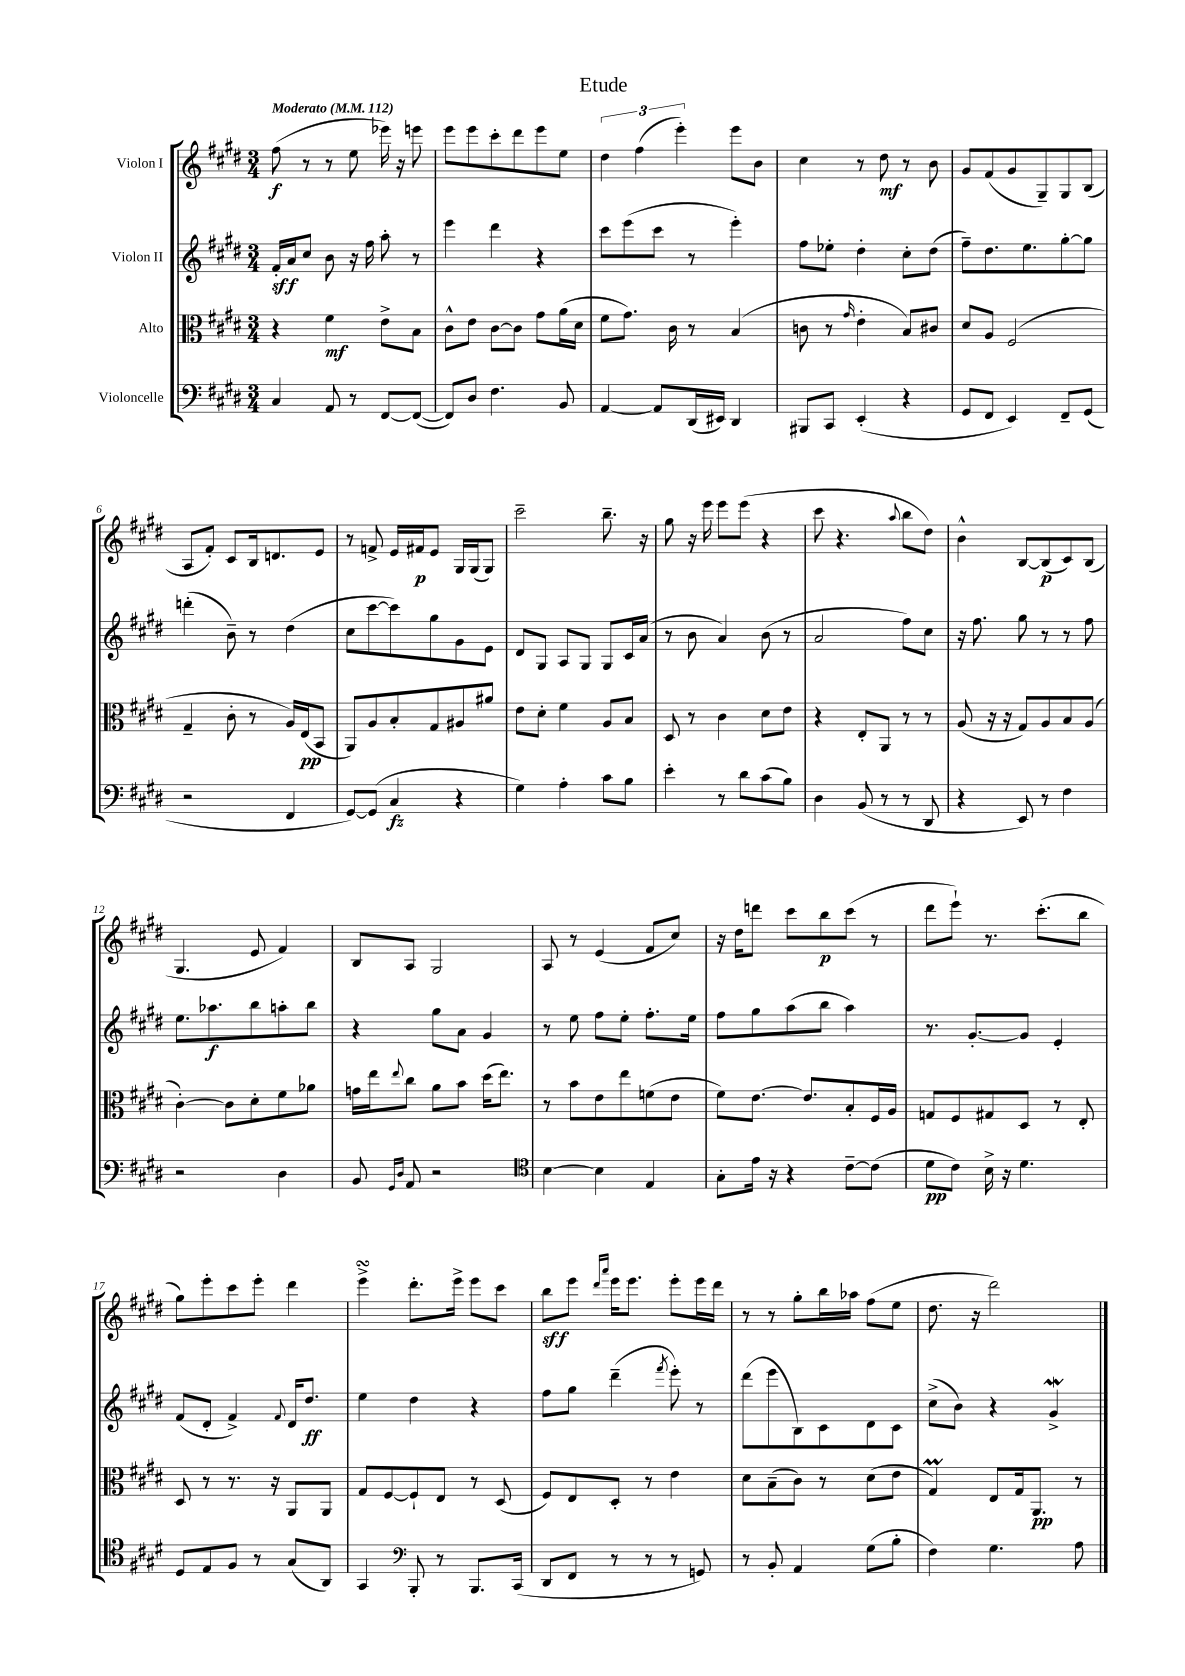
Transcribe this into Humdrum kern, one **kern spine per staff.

**kern	**dynam	**kern	**dynam	**kern	**dynam	**kern	**dynam
*part4	*part4	*part3	*part3	*part2	*part2	*part1	*part1
*staff4	*staff4	*staff3	*staff3	*staff2	*staff2	*staff1	*staff1
*I"Violoncelle	*	*I"Alto	*	*I"Violon II	*	*I"Violon I	*
*clefF4	*	*clefC3	*	*clefG2	*	*clefG2	*
*k[f#c#g#d#]	*	*k[f#c#g#d#]	*	*k[f#c#g#d#]	*	*k[f#c#g#d#]	*
*M3/4	*	*M3/4	*	*M3/4	*	*M3/4	*
*MM112	*	*MM112	*	*MM112	*	*MM112	*
=1	=1	=1	=1	=1	=1	=1	=1
!	!	!	!	!	!	!LO:TX:a:B:t=Moderato	!
4C#/	.	4r	.	16f#'/LL	sff	(8ff#\	f
.	.	.	.	16a/J	.	.	.
.	.	.	.	8cc#/J	.	8r	.
8AA/	.	4f#\	mf	8b\	.	8r	.
8r	.	.	.	16r	.	8ee\	.
.	.	.	.	16ff#\	.	.	.
[8FF#/L	.	8e^\L	.	8aa'\	.	16eee-X\)	.
.	.	.	.	.	.	16r	.
(8FF#/J_	.	8B\J	.	8r	.	8eeen\	.
=2	=2	=2	=2	=2	=2	=2	=2
8FF#/L])	.	8c#^^\L	.	4eee\	.	8eee\L	.
8D#/J	.	8e\J	.	.	.	8eee\	.
4.F#\	.	[8c#\L	.	4ddd#\	.	8ccc#'\	.
.	.	8c#\J]	.	.	.	8ddd#\	.
.	.	8g#\L	.	4r	.	8eee\	.
8BB/	.	(16a\L	.	.	.	8ee\J	.
.	.	16d#\JJ	.	.	.	.	.
=3	=3	=3	=3	=3	=3	=3	=3
[4AA/	.	8f#\L	.	8ccc#\L	.	6dd#\	.
.	.	8.g#\J)	.	(8eee\	.	.	.
.	.	.	.	.	.	(6ff#\	.
8AA/L]	.	.	.	8ccc#\J	.	.	.
.	.	16c#\	.	.	.	.	.
.	.	.	.	.	.	6eee'\)	.
(16DD#/L	.	8r	.	8r	.	.	.
16EE#X/JJ)	.	.	.	.	.	.	.
4DD#/	.	(4B/	.	4eee'\)	.	8eee\L	.
.	.	.	.	.	.	8b\J	.
=4	=4	=4	=4	=4	=4	=4	=4
8BBB#X/L	.	8cn\	.	8ff#\L	.	4cc#\	.
8CC#/J	.	8r	.	8ee-X'\J	.	.	.
.	.	16qqg#/	.	.	.	.	.
(4EE'/	.	4e'\	.	4dd#'\	.	8r	.
.	.	.	.	.	.	8dd#\	mf
4r	.	8B/L)	.	8cc#'\L	.	8r	.
.	.	8c#X/J	.	(8dd#\J	.	8b\	.
=5	=5	=5	=5	=5	=5	=5	=5
8GG#/L	.	8d#/L	.	8ff#~\L)	.	8g#/L	.
8FF#/J	.	8A/J	.	8.dd#\	.	(8f#/	.
4EE/)	.	(2F#/	.	.	.	8g#/	.
.	.	.	.	8.ee\	.	.	.
.	.	.	.	.	.	8G#~/)	.
8FF#~/L	.	.	.	[8gg#'\	.	8G#/	.
(8GG#/J	.	.	.	8gg#\J]	.	(8B/J	.
!!LO:LB:g=z
=6	=6	=6	=6	=6	=6	=6	=6
2r	.	4G#~/	.	(4dddn'\	.	8A/L	.
.	.	.	.	.	.	8f#'/J)	.
.	.	8c#'\	.	8b~\)	.	8c#/L	.
.	.	8r	.	8r	.	16B/k	.
.	.	.	.	.	.	8.dn/	.
4FF#/	.	16A/LL)	.	(4dd#\	.	.	.
.	.	(16E/J	pp	.	.	.	.
.	.	8BB/J	.	.	.	8e/J	.
=7	=7	=7	=7	=7	=7	=7	=7
[8GG#/L)	.	8AA/L)	.	8cc#\L	.	8r	.
(8GG#/J]	.	8A/	.	[8ccc#\	.	8fn^/	.
4C#/	fz	8B'/	.	8ccc#\])	.	16e/LL	.
.	.	.	.	.	.	16f#X/J	p
.	.	8G#/	.	8gg#\	.	8e/J	.
4r	.	8A#X/	.	8g#\	.	16G#/LL	.
.	.	.	.	.	.	(16G#/J	.
.	.	8a#X/J	.	8e\J	.	8G#/J)	.
=8	=8	=8	=8	=8	=8	=8	=8
4G#\)	.	8e\L	.	8d#/L	.	2ccc#~\	.
.	.	8d#'\J	.	8G#/J	.	.	.
4A'\	.	4f#\	.	8A/L	.	.	.
.	.	.	.	8G#/J	.	.	.
8c#\L	.	8A/L	.	8G#/L	.	8.bb~\	.
8B\J	.	8B/J	.	16c#/L	.	.	.
.	.	.	.	(16a/JJ	.	16r	.
=9	=9	=9	=9	=9	=9	=9	=9
4e'\	.	8D#/	.	8r	.	8gg#\	.
.	.	8r	.	8b\	.	16r	.
.	.	.	.	.	.	16eee\	.
8r	.	4c#\	.	4a/)	.	8eee\L	.
8d#\L	.	.	.	.	.	(8eee\J	.
(8c#\	.	8d#\L	.	(8b\	.	4r	.
8B\J)	.	8e\J	.	8r	.	.	.
=10	=10	=10	=10	=10	=10	=10	=10
4D#\	.	4r	.	2a/	.	8ccc#\	.
.	.	.	.	.	.	4.r	.
(8BB/	.	8E'/L	.	.	.	.	.
8r	.	8AA/J	.	.	.	.	.
.	.	.	.	.	.	8qqaa/	.
8r	.	8r	.	8ff#\L)	.	8bb\L	.
8DD#/	.	8r	.	8cc#\J	.	8dd#\J)	.
=11	=11	=11	=11	=11	=11	=11	=11
4r	.	(8A/	.	16r	.	4b^^\	.
.	.	.	.	8.ff#\	.	.	.
.	.	16r	.	.	.	.	.
.	.	16r	.	.	.	.	.
8EE/)	.	8G#/L)	.	8gg#\	.	[8B/L	.
8r	.	8A/	.	8r	.	(8B/]	p
4F#\	.	8B/	.	8r	.	8c#/)	.
.	.	(8A/J	.	8ff#\	.	(8B/J	.
!!LO:LB:g=z
=12	=12	=12	=12	=12	=12	=12	=12
2r	.	[4c#'\)	.	8.ee\L	.	4.G#/	.
.	.	.	.	8.aa-X\	f	.	.
.	.	8c#\L]	.	.	.	.	.
.	.	8d#'\	.	8bb\	.	8e/	.
4D#\	.	8f#\	.	8aan'\	.	4f#/)	.
.	.	8a-X\J	.	8bb\J	.	.	.
=13	=13	=13	=13	=13	=13	=13	=13
8BB/	.	16gn\LL	.	4r	.	8B/L	.
.	.	16ee\J	.	.	.	.	.
16qqGG#/LL	.	.	.	.	.	.	.
16qqD#/JJ	.	8qqee/	.	.	.	.	.
8AA/	.	8cc#\J	.	.	.	8A/J	.
2r	.	8a\L	.	8gg#\L	.	2G#/	.
.	.	8b\J	.	8a\J	.	.	.
.	.	(16dd#\KL	.	4g#/	.	.	.
.	.	8.ee\J)	.	.	.	.	.
=14	=14	=14	=14	=14	=14	=14	=14
*clefC4	*	*	*	*	*	*	*
[4B\	.	8r	.	8r	.	8A/	.
.	.	8b\L	.	8ee\	.	8r	.
4B\]	.	8e\	.	8ff#\L	.	(4e/	.
.	.	8ee\	.	8ee'\J	.	.	.
4E/	.	(8fn\	.	8.ff#'\L	.	8f#/L	.
.	.	8e\J	.	.	.	8cc#/J)	.
.	.	.	.	16ee\Jk	.	.	.
=15	=15	=15	=15	=15	=15	=15	=15
8G#'\L	.	8f#\L)	.	8ff#\L	.	16r	.
.	.	.	.	.	.	16dd#\KL	.
16e\Jk	.	[8.e\J	.	8gg#\	.	8dddn\J	.
16r	.	.	.	.	.	.	.
4r	.	.	.	(8aa\	.	8ccc#\L	.
.	.	8.e/L]	.	.	.	.	.
.	.	.	.	8bb\J	.	8bb\	p
[8c#~\L	.	8B'/	.	4aa\)	.	(8ccc#\J	.
(8c#\J]	.	16F#/L	.	.	.	8r	.
.	.	16A/JJ	.	.	.	.	.
=16	=16	=16	=16	=16	=16	=16	=16
8d#\L	pp	8Gn/L	.	8.r	.	8ddd#\L	.
8c#\J)	.	8F#/	.	.	.	8eee`\J)	.
.	.	.	.	[8.g#'/L	.	.	.
16B^\	.	8G#X/	.	.	.	8.r	.
16r	.	.	.	.	.	.	.
4.d#\	.	8D#/J	.	8g#/J]	.	.	.
.	.	.	.	.	.	(8.ccc#'\L	.
.	.	8r	.	4e'/	.	.	.
.	.	8E'/	.	.	.	8bb\J	.
!!LO:LB:g=z
=17	=17	=17	=17	=17	=17	=17	=17
8D#/L	.	8D#/	.	(8f#/L	.	8gg#\L)	.
8E/	.	8r	.	8d#'/J	.	8eee'\	.
8F#/J	.	8.r	.	4f#^/)	.	8ccc#\	.
8r	.	.	.	.	.	8eee'\J	.
.	.	16r	.	.	.	.	.
.	.	.	.	8qqf#/	.	.	.
(8G#/L	.	8AA/L	.	16d#/KL	.	4ddd#\	.
.	.	.	.	8.dd#/J	ff	.	.
8AA/J)	.	8AA/J	.	.	.	.	.
=18	=18	=18	=18	=18	=18	=18	=18
4GG#/	.	8G#/L	.	4ee\	.	4eeesSSs^\	.
.	.	[8F#/	.	.	.	.	.
*clefF4	*	*	*	*	*	*	*
8BBB'/	.	8F#`/]	.	4dd#\	.	8.ddd#'\L	.
8r	.	8E/J	.	.	.	.	.
.	.	.	.	.	.	16eee^\Jk	.
8.BBB/L	.	8r	.	4r	.	8eee\L	.
.	.	(8D#/	.	.	.	8ccc#\J	.
(16CC#/Jk	.	.	.	.	.	.	.
=19	=19	=19	=19	=19	=19	=19	=19
8DD#/L	.	8F#/L)	.	8ff#\L	.	8bb\L	sff
8FF#/J	.	8E/	.	8gg#\J	.	8eee\J	.
.	.	.	.	.	.	16qqddd#/LL	.
.	.	.	.	.	.	16qqaaa/JJ	.
8r	.	8D#'/J	.	(4ddd#~\	.	16eee\KL	.
.	.	.	.	.	.	8.eee\J	.
8r	.	8r	.	.	.	.	.
.	.	.	.	8qfff#/	.	.	.
8r	.	4e\	.	8eee'\)	.	8eee'\L	.
8GGn/)	.	.	.	8r	.	16eee\L	.
.	.	.	.	.	.	16ddd#\JJ	.
=20	=20	=20	=20	=20	=20	=20	=20
8r	.	8d#\L	.	(8ddd#\L	.	8r	.
8BB'/	.	(8B~\	.	8eee\	.	8r	.
4AA/	.	8c#\J)	.	8B\)	.	8gg#'\L	.
.	.	8r	.	8c#\	.	16bb\L	.
.	.	.	.	.	.	16aa-X\JJ	.
(8G#\L	.	(8d#\L	.	8d#\	.	(8ff#\L	.
8B'\J	.	8e\J	.	8c#\J	.	8ee\J	.
=21	=21	=21	=21	=21	=21	=21	=21
4F#\)	.	4G#m/)	.	(8cc#^\L	.	8.dd#\	.
.	.	.	.	8b\J)	.	.	.
.	.	.	.	.	.	16r	.
4.G#\	.	8E/L	.	4r	.	2ddd#\)	.
.	.	16G#/k	.	.	.	.	.
.	.	8.AA/J	pp	.	.	.	.
.	.	.	.	4g#W^/	.	.	.
8A\	.	8r	.	.	.	.	.
==	==	==	==	==	==	==	==
*-	*-	*-	*-	*-	*-	*-	*-
